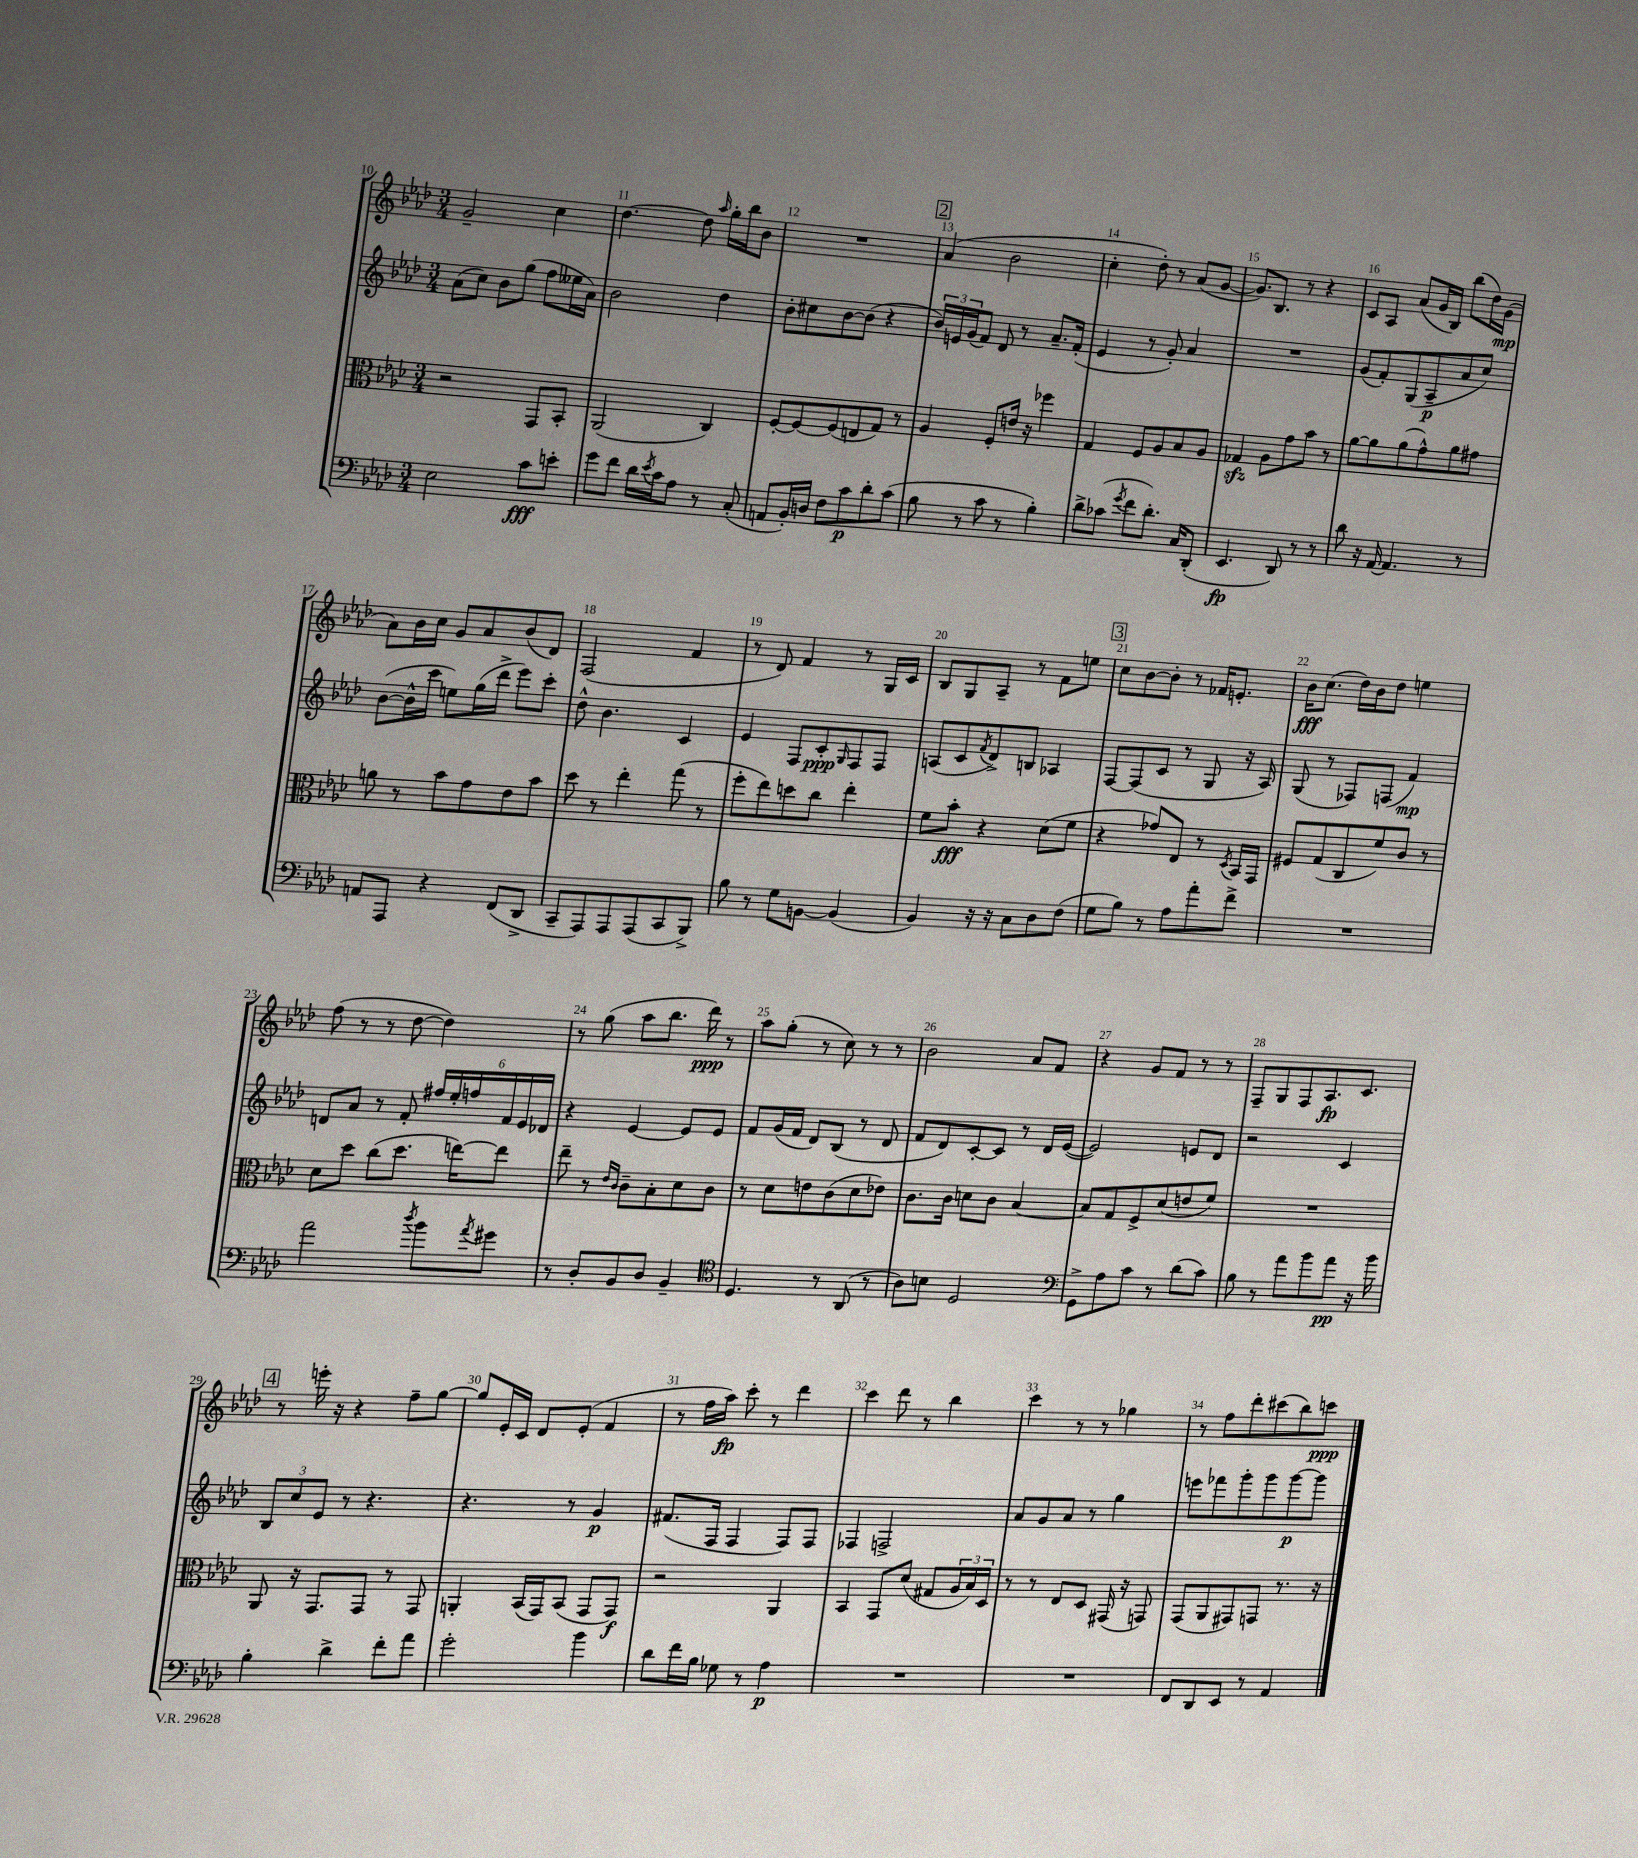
<<
\new StaffGroup <<
\new Staff = "s0" {
    \clef treble \key aes \major \numericTimeSignature \time 3/4
    g'2-- c''4 |
    des''4.~ des''8 \grace { aes''16 } g''16-. bes''16 bes'8 |
    R2. |
    \mark \markup { \box "2" } aes'4( bes'2 |
    c''4-. des''8-.) r8 aes'8( g'8~ |
    g'8.) bes8. r8 r4 |
    c'8 aes8 aes'8( g'16 bes16) bes''8( des''16) g'16\mp( |
    aes'8) bes'16 c''16 g'8 aes'8 bes'8( des'8) |
    f2( f'4 |
    r8 des'8) f'4 r8 g16 c'16 |
    bes8 g8 aes8-- r8 f'8 e''8 |
    \mark \markup { \box "3" } c''8 bes'8~ bes'8-. r8 fes'16 e'8.-. |
    bes'16\fff c''8.( des''16) bes'16 des''8 e''4 |
    f''8( r8 r8 des''8~ des''4) |
    r8 g''8( aes''8 bes''8. des'''16\ppp) r8 |
    aes''8 g''8-.( r8 c''8) r8 r8 |
    bes'2 aes'8 f'8 |
    r4 g'8 f'8 r8 r8 |
    f8-- g8 f8 aes8.\fp c'8. |
    \mark \markup { \box "4" } r8 e'''16-. r16 r4 f''8-- g''8~ |
    g''8 ees'16-. c'16 des'8 ees'8-.( f'4 |
    r8 f''16 aes''16\fp) c'''8-. r8 des'''4 |
    c'''4 des'''8 r8 bes''4 |
    c'''4 r8 r8 ges''4 |
    r8 f''8 des'''8-. cis'''8( bes''8) c'''8\ppp \bar "|." |
}
\new Staff = "s1" {
    \clef treble \key aes \major \numericTimeSignature \time 3/4
    aes'8( c''8) bes'8 g''8( f''8 eeses''16 aes'16) |
    bes'2 des''4 |
    bes'8-. cis''8 bes'8~ bes'8( r4 |
    \mark \markup { \box "2" } \tuplet 3/2 { bes'16) e'16 g'16( } f'8) des'8 r8 aes'8.-- f'16-.( |
    ees'4 r8 g'8-.) aes'4 |
    R2. |
    g'8( f'8-.) g8( aes8--\p aes'8 c''8) |
    bes'8~( bes'16-^ c'''16 e''8) g''16( des'''16-> ees'''8) c'''8-. |
    des''8-^ bes'4. c'4 |
    ees'4 f8 c'8-.\ppp \grace { g16 } f8 f8 |
    a8( c'8 \acciaccatura { f'8 } des'8->) b8 aes4 |
    \mark \markup { \box "3" } f8~ f8( c'8 r8 g8 r16 aes16) |
    g8( r8 fes8) f8( f'4\mp) |
    d'8 aes'8 r8 f'8-. \tuplet 6/4 { fis''16 ees''16-. f''16 f'16 ees'16 des'16 } |
    r4 ees'4~ ees'8 ees'8 |
    f'8 g'16( f'16 des'8) bes8( r8 des'8 |
    f'8 des'8) c'8~-. c'8 r8 des'16 ees'16~( |
    ees'2) e'8 des'8 |
    r2 c'4 |
    \mark \markup { \box "4" } \tuplet 3/2 { bes8 c''8 ees'8 } r8 r4. |
    r4. r8 g'4\p |
    fis'8.( f16 f4 f8) f8 |
    fes4 f2-> |
    aes'8 g'8 aes'8 r8 g''4 |
    e'''8 fes'''8 g'''8-. g'''8 g'''8~\p g'''8 \bar "|." |
}
\new Staff = "s2" {
    \clef alto \key aes \major \numericTimeSignature \time 3/4
    r2 g,8 bes,8-. |
    aes,2( c4) |
    f8~-. f8~ f8( e8 g8) r8 |
    \mark \markup { \box "2" } aes4 f8-. e'16 r16 fes''4 |
    g4 f8 aes8 bes8 aes8 |
    ges4\sfz aes8 g'8 bes'8 r8 |
    aes'8~ aes'8 aes'8( g'8-^) aes'8 gis'8 |
    a'8 r8 bes'8 g'8 ees'8 bes'8 |
    des''8 r8 ees''4-. g''8( r8 |
    f''8-. ees''8) d''8 c''8 ees''4-. |
    f'8 bes'8-.\fff r4 des'8( f'8 |
    \mark \markup { \box "3" } r4 ges'8) ees8 r8 \acciaccatura { des8 } bes,16 g,16 |
    fis8 g8( c8 f'8) c'8 r8 |
    des'8 des''8 c''8( des''8. e''16~) e''8 |
    ees''8-- r8 \grace { ees'16 c'16 } c'8-- bes8-. des'8 c'8 |
    r8 des'8 e'8 c'8( des'8 ees'8) |
    c'8. c'16 d'8 c'8 bes4~ |
    bes8 g8 f8-> des'8( e'8 f'8) |
    R2. |
    \mark \markup { \box "4" } aes,8 r16 g,8. g,8 r8 g,8 |
    a,4-. bes,16( g,16) bes,8( g,8 g,8\f) |
    r2 aes,4 |
    bes,4 g,8 des'8( gis8 \tuplet 3/2 { aes16 bes16) des16 } |
    r8 r8 ees8 des8 gis,16( r16 g,8) |
    g,8( aes,8 gis,8) g,8 r8. r16 \bar "|." |
}
\new Staff = "s3" {
    \clef bass \key aes \major \numericTimeSignature \time 3/4
    ees2 c'8\fff e'8-. |
    g'8 f'8 des'16 \acciaccatura { ees'8 } c'16 aes8 r8 c8-.( |
    a,8 bes,16-.) d16 f8 c'8\p des'8-. c'8( |
    \mark \markup { \box "2" } bes8 r8 c'8 r8 bes4-.) |
    des'8-> ces'8( \acciaccatura { g'8 } f'8 des'8.-.) c16 des,8-.( |
    ees,4.\fp des,8) r8 r8 |
    des'8 r16 aes,16~ aes,4. r8 |
    a,8 aes,,8 r4 f,8( des,8-> |
    c,8-- aes,,8) aes,,8 aes,,8( c,8 bes,,8->) |
    bes8 r8 g8 b,8~ b,4( |
    bes,4) r16 r16 c8 des8 f8( |
    \mark \markup { \box "3" } g8 bes8) r8 aes8 aes'8-. f'8-> |
    R2. |
    aes'2 \acciaccatura { des''8 } bes'8 \acciaccatura { aes'8 } gis'8 |
    r8 des8-. bes,8 des8 bes,4-- |
    \clef tenor des4. r8 aes,8( r8 |
    aes8) b8 des2 |
    \clef bass g,8-> aes8 c'8 r8 des'8( c'8) |
    bes8 r8 aes'8 bes'8 aes'8\pp r16 bes'16 |
    \mark \markup { \box "4" } bes4-. des'4-> f'8-. aes'8 |
    g'2-. bes'4 |
    des'8 f'16 bes16 ges8 r8 aes4\p |
    R2. |
    R2. |
    f,8 des,8 ees,8 r8 aes,4 \bar "|." |
}
>>
>>
\layout { \context { \Score currentBarNumber = #10 \override BarNumber.break-visibility = ##(#f #t #t) barNumberVisibility = #all-bar-numbers-visible } }
